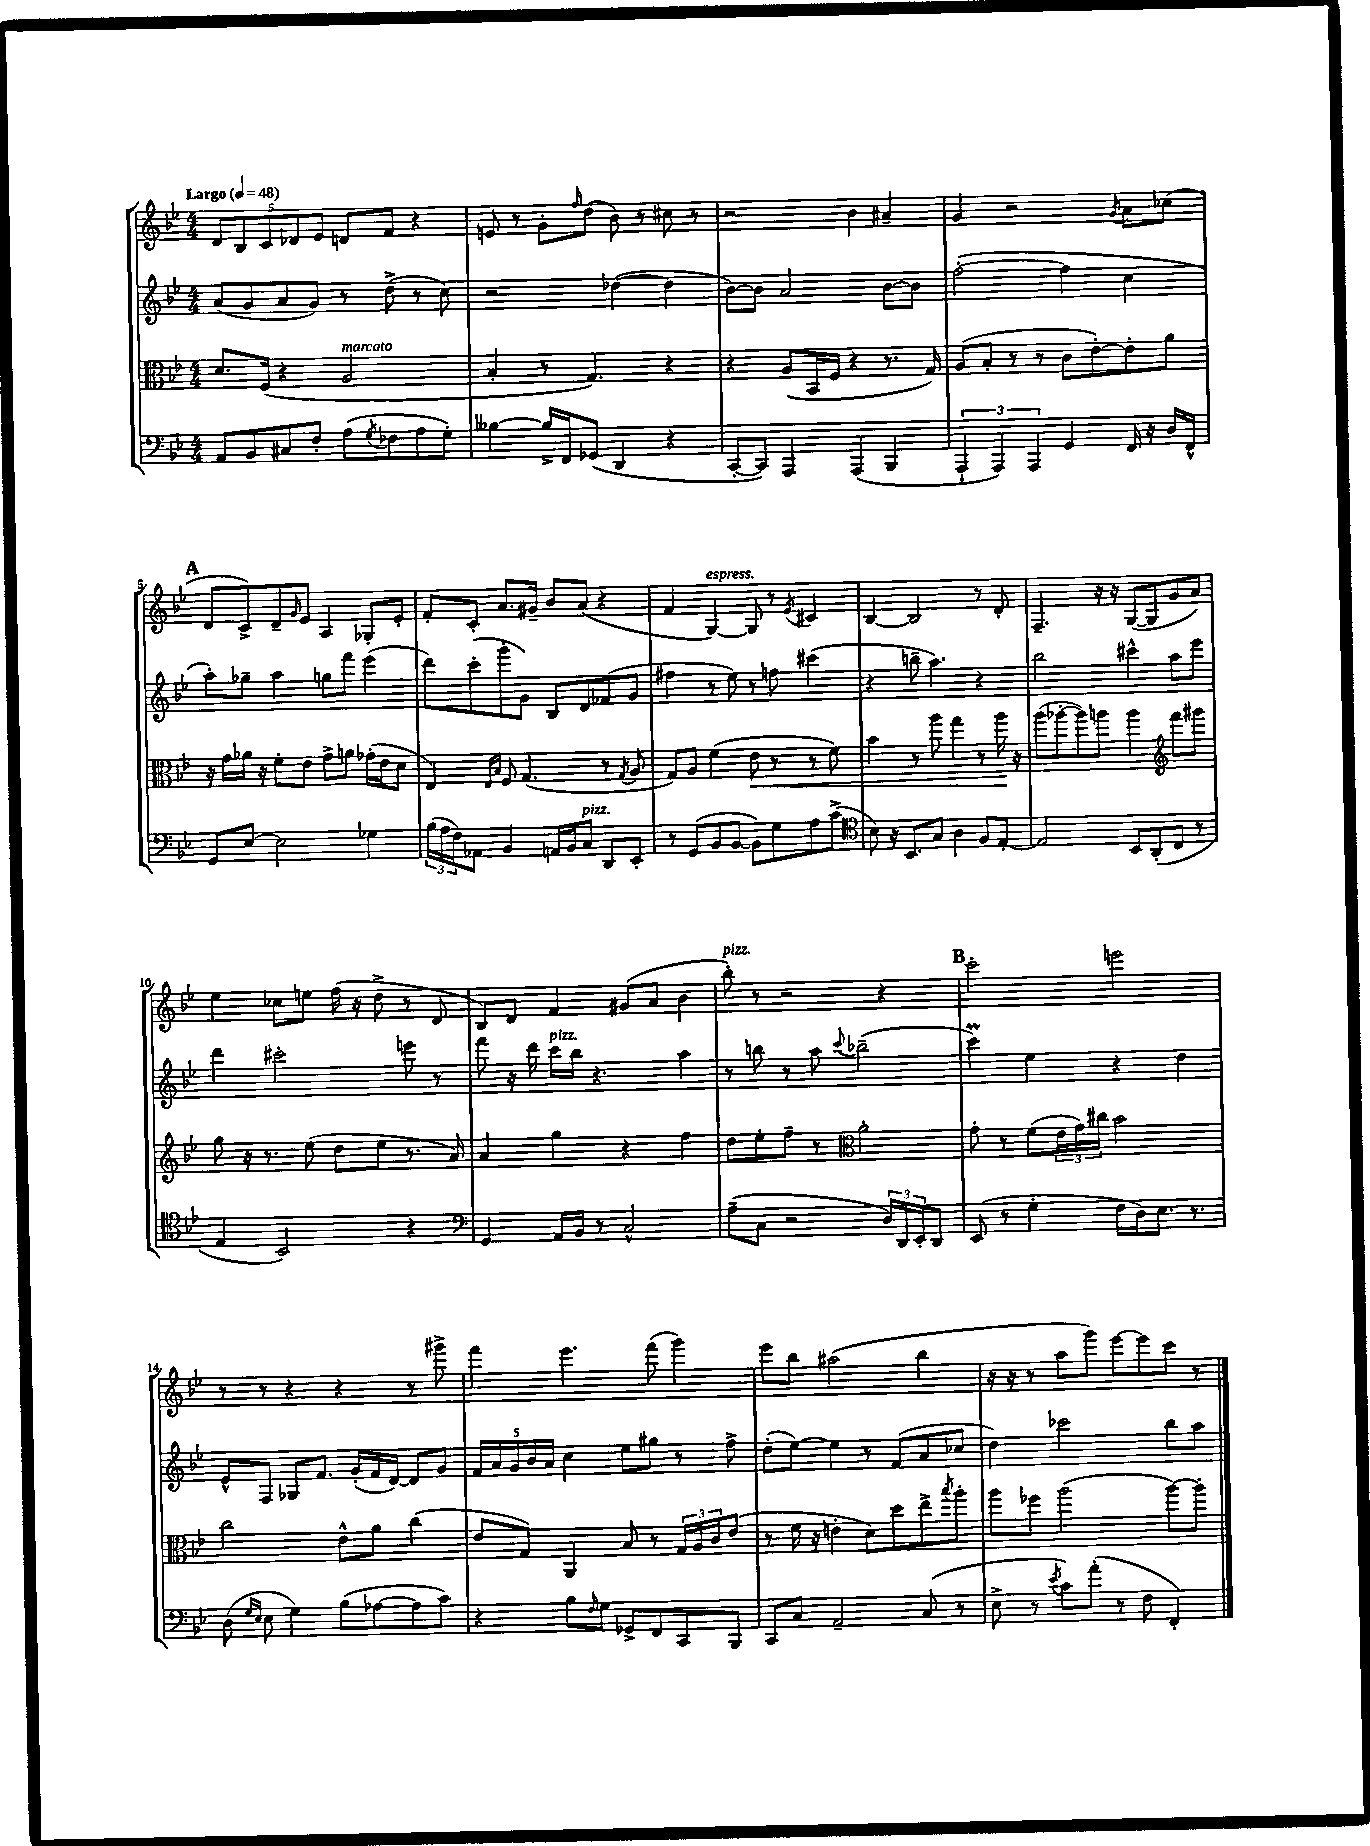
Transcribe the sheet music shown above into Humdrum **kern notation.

**kern	**kern	**dynam	**kern	**kern
*part4	*part3	*part3	*part2	*part1
*staff4	*staff3	*staff3	*staff2	*staff1
*clefF4	*clefC3	*	*clefG2	*clefG2
*k[b-e-]	*k[b-e-]	*	*k[b-e-]	*k[b-e-]
*M4/4	*M4/4	*	*M4/4	*M4/4
*MM48	*MM48	*	*MM48	*MM48
=1	=1	=1	=1	=1
!	!	!	!	!LO:TX:a:B:t=Largo
8AA/L	8.d/L	.	(8a/L	10d/L
.	.	.	.	10B-/
8BB-/	.	.	8g/	.
.	(16F/Jk	.	.	.
.	.	.	.	10c/
8C#X/	4r	.	8a/	.
.	.	.	.	10d-X/
8F'/J	.	.	8g/J)	.
.	.	.	.	10e-/J
!	!LO:TX:a:i:t=marcato	!	!	!
(8A\L	2A/	.	8r	8dn/L
8qG/	.	.	.	.
8F-X\	.	.	(8dd^\	8f/J
8A\	.	.	8r	4r
8G'\J)	.	.	8cc\)	.
=2	=2	=2	=2	=2
[4B--X\	4B-'/	.	2r	8en/
.	.	.	.	8r
16B--^/LL]	8r	.	.	8g'\L
16FF/J	.	.	.	.
.	.	.	.	16qqff/
(8GG-X/J	4.G/)	.	.	(8dd\J
4DD/	.	.	([4dd-X\	8b-\)
.	.	.	.	8r
4r	4r	.	4dd-\]	8cc#X\
.	.	.	.	8r
=3	=3	=3	=3	=3
[8CC'/L	4r	.	[8b-\L)	2r
8CC/J])	.	.	8b-\J]	.
4AAA/	(8A/L	.	2a/	.
.	16BB-/L	.	.	.
.	16F/JJ	.	.	.
(4AAA/	4r	.	.	4b-\
4BBB-/	8.r	.	[8b-\L	4a#X~/
.	.	.	8b-\J]	.
.	16G/)	.	.	.
=4	=4	=4	=4	=4
6AAA`/	(8A/L	.	([2ff'\	4g/
.	8B-'/J	.	.	.
6AAA/)	.	.	.	.
.	8r	.	.	2r
6AAA/	.	.	.	.
.	8r	.	.	.
4GG/	8c\L	.	4ff\]	.
.	[8e-'\)	.	.	.
.	.	.	.	8qg/
16FF/	8e-'\]	.	4cc\	8a\L
16r	.	.	.	.
16D/LL	8a\J	.	.	(8cc-X\J
16FF^^/JJ	.	.	.	.
!!LO:LB:g=z
!!LO:REH:place=s1:t=A
=5	=5	=5	=5	=5
8GG/L	16r	.	8aa'\L)	8d/L
.	16g\LL	.	.	.
[8E-/J	16a-X\JJ	.	8gg-X~\J	8c^/)
.	16r	.	.	.
2E-\]	8f'\L	.	4aa\	8d~/
.	.	.	.	16qqg/
.	8e-\J	.	.	8e-/J
.	8g^\L	.	8ggn\L	4A/
.	8an\J	.	8fff\J	.
4G-X\	(16g-X'\LL	.	(4eee-\	8G-X'/L
.	16e-\J	.	.	.
.	8d\J	.	.	8e-'/J
=6	=6	=6	=6	=6
(24B-\LL	4E-/)	.	8ddd\L)	8f'/L
24A\	.	.	.	.
24F\J)	.	.	.	.
8AA-X\J	.	.	(8ccc'\	8c'/J
.	16qqE-/LL	.	.	.
.	16qqB-/JJ	.	.	.
4BB-/	8F/	.	8ggg'\	8.a/L
.	(4.G/	.	8g\J)	.
.	.	.	.	16g#X~/Jk
16AAn/LL	.	.	8B-/L	8b-/L
16BB-/J	.	.	.	.
!LO:TX:a:i:t=pizz.	!	!	!	!
8C/J	.	.	8d/	(8a/J
8DD/L	8r	.	(8f-X/	4r
.	8qG/	.	.	.
8EE-'/J	8A/	.	8g/J	.
=7	=7	=7	=7	=7
8r	8G/L)	.	4ff#X\	4f/
(8GG/L	8A/J	.	.	.
!	!	!	!	!LO:TX:a:i:t=espress.
8BB-/	(4f\	.	8r	[4G/)
[8BB-/J	.	.	8ee-\)	.
!	!	!LO:HP:b	!	!
8BB-\L])	8e-\	<	8r	8G/]
8G\	8r	.	8ffn\	8r
.	.	.	.	8qe-/
8A\	8r	.	(4ccc#X\	4c#X/
(8c^\J	8f\)	.	.	.
=8	=8	=8	=8	=8
*clefC4	*	*	*	*
8B-\)	4b-\	.	4r	[4B-/
16r	.	.	.	.
8.BB-/L	.	.	.	.
.	8r	.	8bbn~\	2B-/]
8G/J	8aa\	.	4.aa\)	.
4A\	4gg\	.	.	.
8F/L	8r	.	4r	8r
[8E-'/J	16aa\	.	.	8d'/
.	16r	[	.	.
=9	=9	=9	=9	=9
2E-/]	(8aa\L	.	2bb-\	4.F~/
.	[8aa-X'\	.	.	.
.	8aa-\])	.	.	.
.	8aan\J	.	.	16r
.	.	.	.	16r
8BB-/L	4aa\	.	4ccc#X^^\	([8G/L
(8AA'/	.	.	.	8G/]
*	*clefG2	*	*	*
8C/J	8fff\L	.	8aa\L	8g/
8r	8ggg#X\J	.	8eee-\J	8a/J)
!!LO:LB:g=z
=10	=10	=10	=10	=10
4E-/	8gg\	.	4ddd\	4ee-\
.	16r	.	.	.
.	8.r	.	.	.
2BB-/)	.	.	2ccc#X'\	8cc-X\L
.	(8ee-\	.	.	8een\J
.	8dd\L	.	.	(16ff\
.	.	.	.	16r
.	8ee-\J	.	.	8dd^\
4r	8.r	.	8eeen\	8r
.	.	.	8r	8d/
.	16a/)	.	.	.
=11	=11	=11	=11	=11
*clefF4	*	*	*	*
4GG/	4a/	.	8fff\	8B-/L)
.	.	.	16r	8d/J
.	.	.	16ddd\	.
!	!	!	!LO:TX:a:i:t=pizz.	!
16AA/LL	4gg\	.	16ccc\LL	4f/
16BB-/JJ	.	.	16bb-\JJ	.
8r	.	.	4.r	.
2C^^/	4r	.	.	(8g#X/L
.	.	.	.	8a/J
.	4ff\	.	4aa\	4b-\
=12	=12	=12	=12	=12
!	!	!	!	!LO:TX:a:i:t=pizz.
(8A~\L	8dd\L	.	8r	8bb-'\)
8C\J	8ee-'\	.	8bbn\	8r
2r	8ff~\J	.	8r	2r
.	8r	.	8aa\	.
*	*clefC3	*	*	*
.	.	.	8qqccc/	.
.	2a'\	.	(2bb-X~\	.
24D/LL)	.	.	.	4r
24DD/	.	.	.	.
24EE-'/J	.	.	.	.
8DD/J	.	.	.	.
!!LO:REH:place=s1:t=B
=13	=13	=13	=13	=13
(8EE-/	8g'\	.	4cccM\)	2ccc'\
8r	8r	.	.	.
4G'\	(8f\L	.	4ee-\	.
.	24e-\L	.	.	.
.	24g\)	.	.	.
.	24cc#X\JJ	.	.	.
16F\LL	2b-\	.	4r	2eeen\
16D\J)	.	.	.	.
8.E-\J	.	.	.	.
.	.	.	4dd\	.
8.r	.	.	.	.
!!LO:LB:g=z
=14	=14	=14	=14	=14
(8D\	2cc\	.	8e-^^/L	8r
16qqG/LL	.	.	.	.
16qqE-/JJ	.	.	.	.
8E-\	.	.	8F/J	8r
4G\)	.	.	8G-X/L	4r
.	.	.	8.f/J	.
(8B-\L	8e-^^\L	.	.	4r
.	.	.	(16g'/LL	.
[8A-X\	8a\J	.	16f/	.
.	.	.	[16d/JJ)	.
8A-\]	(4cc\	.	8d/L]	8r
8c\J)	.	.	8g/J	8ggg#X^\
=15	=15	=15	=15	=15
4r	8e-/L	.	20f/LL	4fff\
.	.	.	20a/	.
.	.	.	20g/	.
.	8G/J)	.	.	.
.	.	.	20b-/	.
.	.	.	20a/JJ	.
8B-\L	4AA/	.	4cc\	4.eee-\
16qqF/	.	.	.	.
8G\J	.	.	.	.
8GG-X^/L	8B-/	.	8ee-\L	.
8FF/	8r	.	8gg#X\J	(8fff\
8CC/	24G/LL	.	8r	4ggg\)
.	24A/	.	.	.
.	24c/J	.	.	.
8BBB-/J	(8e-/J	.	8ff^\	.
=16	=16	=16	=16	=16
8CC/L	8r	.	(8dd'\L	8eee-\L
8C/J	16f\	.	[8ee-\J)	8bb-\J
.	16r	.	.	.
2AA~/	4en'\	.	4ee-\]	(2aa#X\
.	8d\L)	.	8r	.
.	8dd\	.	(8f/L	.
(8C/	8ee-^\	.	8a/	4bb-\
.	8qbb-/	.	.	.
8r	8aa'\J	.	8cc-X/J	.
=17	=17	=17	=17	=17
8E-^\	8aa\L	.	4dd\)	16r
.	.	.	.	16r
8r	8ff-X\J	.	.	8r
8qe-/	.	.	.	.
8c\L)	(2aa\	.	2ccc-X\	8aa\L
(8a'\J	.	.	.	8ggg\J)
8r	.	.	.	[8eee-\L
8F\	.	.	.	8eee-\]
4FF'/)	[8aa\L)	.	8bb-\L	8ccc\J
.	8aa'\J]	.	8aa\J	8r
==	==	==	==	==
*-	*-	*-	*-	*-
